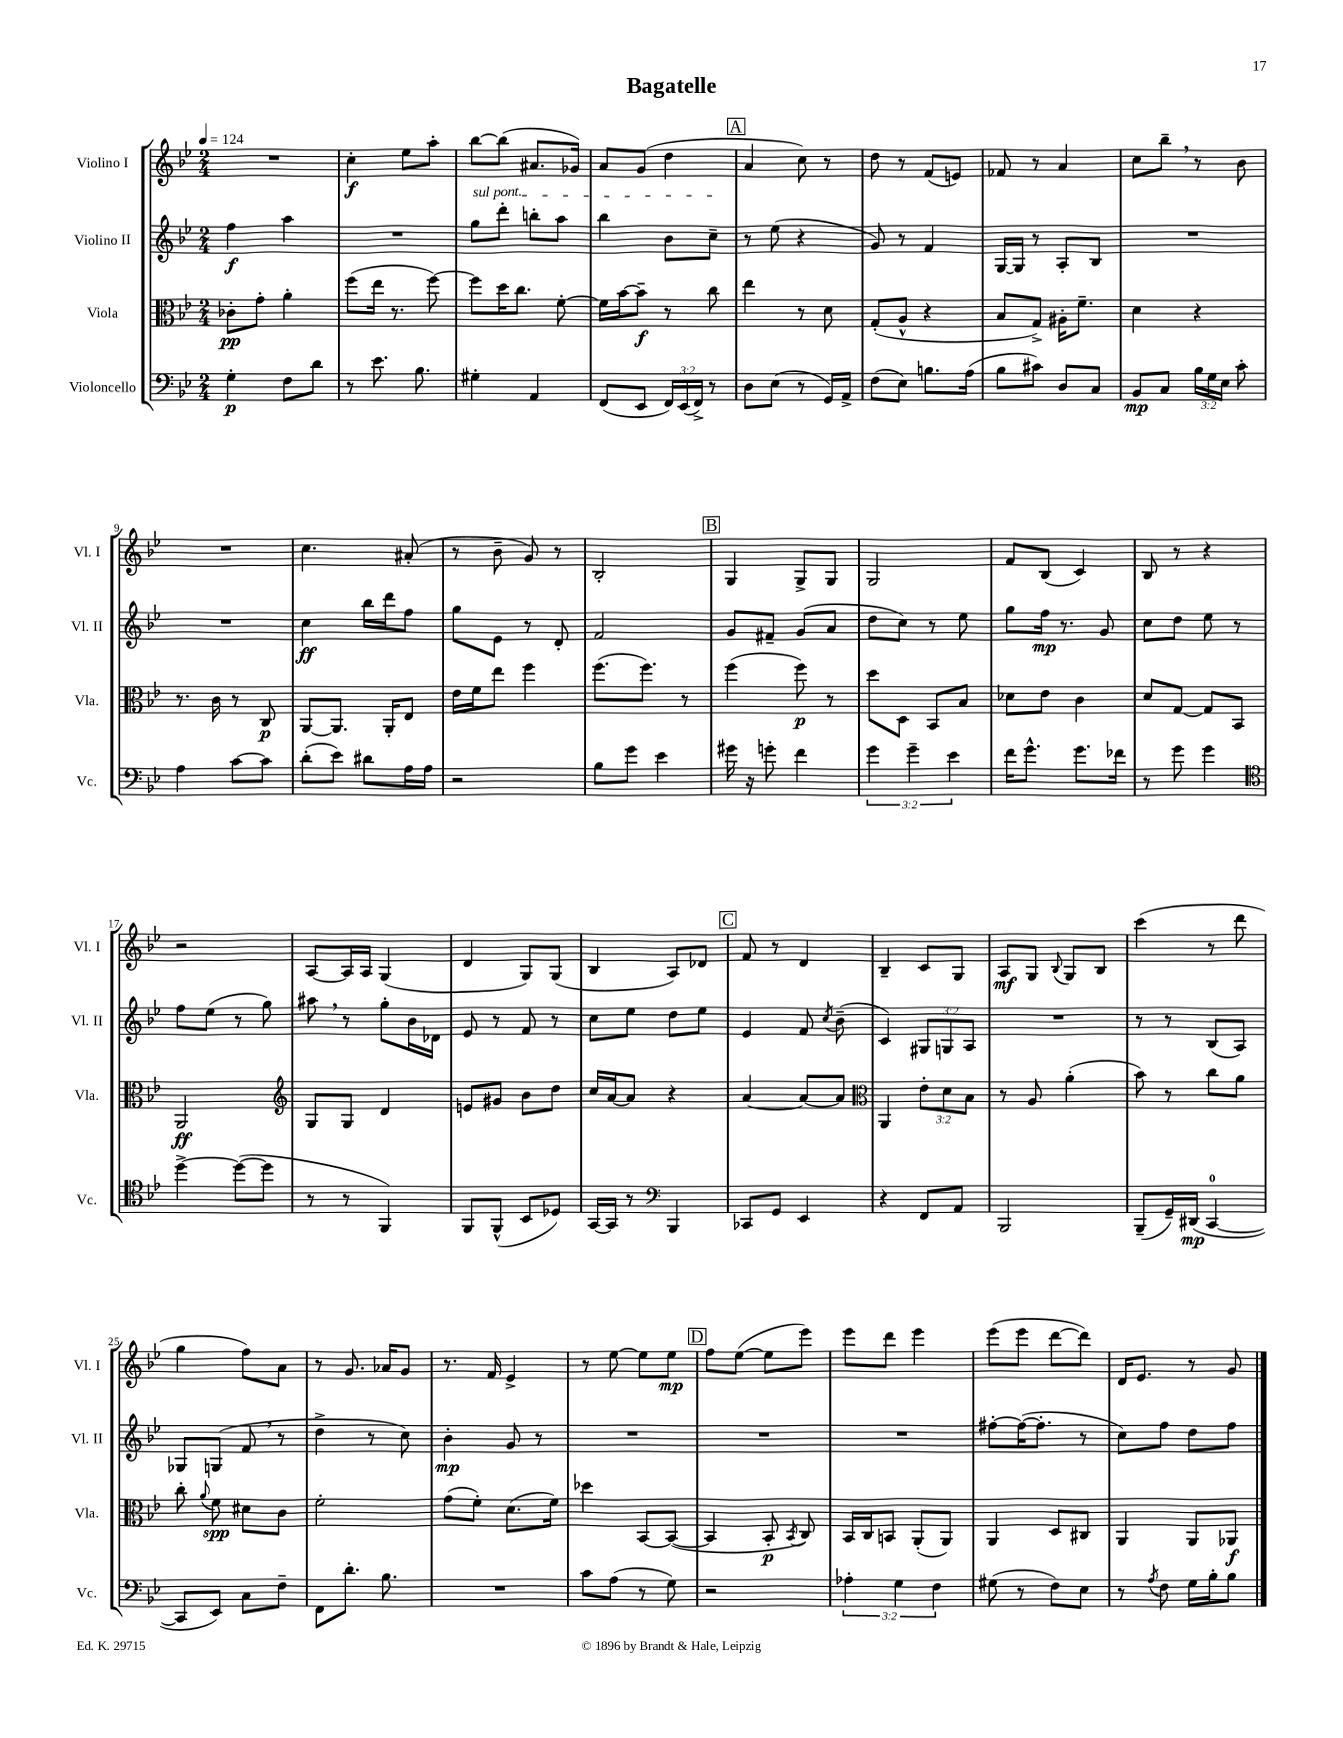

**kern	**dynam	**kern	**dynam	**kern	**dynam	**kern	**dynam
*part4	*part4	*part3	*part3	*part2	*part2	*part1	*part1
*staff4	*staff4	*staff3	*staff3	*staff2	*staff2	*staff1	*staff1
*I"Violoncello	*	*I"Viola	*	*I"Violino II	*	*I"Violino I	*
*I'Vc.	*	*I'Vla.	*	*I'Vl. II	*	*I'Vl. I	*
*clefF4	*	*clefC3	*	*clefG2	*	*clefG2	*
*k[b-e-]	*	*k[b-e-]	*	*k[b-e-]	*	*k[b-e-]	*
*M2/4	*	*M2/4	*	*M2/4	*	*M2/4	*
*MM124	*	*MM124	*	*MM124	*	*MM124	*
=1	=1	=1	=1	=1	=1	=1	=1
4G'\	p	8c-X'\L	pp	4ff\	f	2r	.
.	.	8g'\J	.	.	.	.	.
8F\L	.	4a'\	.	4aa\	.	.	.
8d\J	.	.	.	.	.	.	.
=2	=2	=2	=2	=2	=2	=2	=2
8r	.	(8ff\L	.	2r	.	4cc'\	f
8.e-\	.	16ee-\Jk	.	.	.	.	.
.	.	8.r	.	.	.	.	.
.	.	.	.	.	.	8ee-\L	.
8.B-\	.	.	.	.	.	.	.
.	.	[8ff\)	.	.	.	8aa'\J	.
=3	=3	=3	=3	=3	=3	=3	=3
!	!	!	!	!LO:TX:a:i:t=sul pont.	!	!	!
4G#X'\	.	8ff\L]	.	8gg\L	.	[8bb-\L	.
.	.	16dd\K	.	8ddd'\J	.	(8bb-\J]	.
.	.	8.cc\J	.	.	.	.	.
4AA/	.	.	.	8bbn'\L	.	8.a#X/L	.
.	.	[8f'\	.	8aa\J	.	.	.
.	.	.	.	.	.	16g-X/Jk)	.
=4	=4	=4	=4	=4	=4	=4	=4
(8FF/L	.	16f\LL]	.	4bb-\	.	8a/L	.
.	.	[16b-\J	.	.	.	.	.
8EE-/J	.	8b-~\J]	f	.	.	(8g/J	.
24FF/LL)	.	8r	.	8b-\L	.	4dd\	.
(24EE-/	.	.	.	.	.	.	.
24FF^/JJ)	.	.	.	.	.	.	.
8r	.	8cc\	.	8cc~\J	.	.	.
!!LO:REH:place=s1:t=A
=5	=5	=5	=5	=5	=5	=5	=5
8D\L	.	4ee-\	.	8r	.	4a/	.
(8E-\J	.	.	.	(8ee-\	.	.	.
8r	.	8r	.	4r	.	8cc\)	.
16GG/LL)	.	8d\	.	.	.	8r	.
16AA^/JJ	.	.	.	.	.	.	.
=6	=6	=6	=6	=6	=6	=6	=6
(8F\L	.	(8G'/L	.	8g/)	.	8dd\	.
8E-\J)	.	8A^^/J	.	8r	.	8r	.
8.Bn\L	.	4r	.	4f/	.	(8f/L	.
.	.	.	.	.	.	8en/J)	.
(16A\Jk	.	.	.	.	.	.	.
=7	=7	=7	=7	=7	=7	=7	=7
8B-\L	.	8B-/L	.	[16G/LL	.	8f-X/	.
.	.	.	.	16G/JJ]	.	.	.
8c#X\J)	.	8G^/J)	.	8r	.	8r	.
8D/L	.	16A#X'\KL	.	8A'/L	.	4a/	.
.	.	8.f~\J	.	.	.	.	.
8C/J	.	.	.	8B-/J	.	.	.
=8	=8	=8	=8	=8	=8	=8	=8
8BB-/L	mp	4d\	.	2r	.	8cc\L	.
8C/J	.	.	.	.	.	8bb-~,\J	.
24B-\LL	.	4r	.	.	.	8r	.
24G\	.	.	.	.	.	.	.
24E-\JJ	.	.	.	.	.	.	.
8c'\	.	.	.	.	.	8b-\	.
!!LO:LB:g=z
=9	=9	=9	=9	=9	=9	=9	=9
4A\	.	8.r	.	2r	.	2r	.
.	.	16c\	.	.	.	.	.
[8c\L	.	8r	.	.	.	.	.
8c\J]	.	8C/	p	.	.	.	.
=10	=10	=10	=10	=10	=10	=10	=10
(8d'\L	.	[8AA/L	.	4cc\	ff	4.cc\	.
8e-\J)	.	8.AA/J]	.	.	.	.	.
8d#X\L	.	.	.	16bb-\LL	.	.	.
.	.	16AA'/KL	.	16ddd\J	.	.	.
16A\L	.	8E-/J	.	8ff\J	.	(8a#X'/	.
16A\JJ	.	.	.	.	.	.	.
=11	=11	=11	=11	=11	=11	=11	=11
2r	.	16e-\LL	.	8gg\L	.	8r	.
.	.	16f\J	.	.	.	.	.
.	.	8ee-\J	.	8e-\J	.	8b-~\	.
.	.	4ff\	.	8r	.	8g/)	.
.	.	.	.	8d'/	.	8r	.
=12	=12	=12	=12	=12	=12	=12	=12
8B-\L	.	(8.ff\L	.	2f/	.	2B-'/	.
8g\J	.	.	.	.	.	.	.
.	.	8.ff\J)	.	.	.	.	.
4e-\	.	.	.	.	.	.	.
.	.	8r	.	.	.	.	.
!!LO:REH:place=s1:t=B
=13	=13	=13	=13	=13	=13	=13	=13
16g#X\	.	(4ff\	.	8g/L	.	4G/	.
16r	.	.	.	.	.	.	.
8gn'\	.	.	.	8f#X~/J	.	.	.
4f\	.	8ff\)	p	(8g/L	.	8G^/L	.
.	.	8r	.	8a/J	.	8G/J	.
=14	=14	=14	=14	=14	=14	=14	=14
6g\	.	8dd\L	.	8dd\L	.	2G/	.
.	.	8D\J	.	8cc\J)	.	.	.
6g~\	.	.	.	.	.	.	.
.	.	8BB-/L	.	8r	.	.	.
6e-\	.	.	.	.	.	.	.
.	.	8B-/J	.	8ee-\	.	.	.
=15	=15	=15	=15	=15	=15	=15	=15
16f\KL	.	8d-X\L	.	8gg\L	.	8f/L	.
8.g^^\J	.	.	.	.	.	.	.
.	.	8e-\J	.	16ff\Jk	mp	(8B-/J	.
.	.	.	.	8.r	.	.	.
8.g\L	.	4c\	.	.	.	4c/)	.
.	.	.	.	8g/	.	.	.
16f-X\Jk	.	.	.	.	.	.	.
=16	=16	=16	=16	=16	=16	=16	=16
8r	.	8d/L	.	8cc\L	.	8B-/	.
8g\	.	[8G/J	.	8dd\J	.	8r	.
4g\	.	8G/L]	.	8ee-\	.	4r	.
.	.	8BB-/J	.	8r	.	.	.
!!LO:LB:g=z
=17	=17	=17	=17	=17	=17	=17	=17
*clefC4	*	*	*	*	*	*	*
[4dd^\	.	2AA/	ff	8ff\L	.	2r	.
.	.	.	.	(8ee-\J	.	.	.
(8dd\L_	.	.	.	8r	.	.	.
8dd\J]	.	.	.	8gg\)	.	.	.
=18	=18	=18	=18	=18	=18	=18	=18
*	*	*clefG2	*	*	*	*	*
8r	.	8G/L	.	8aa#X,\	.	[8A/L	.
8r	.	8G/J	.	8r	.	16A/L]	.
.	.	.	.	.	.	16A/JJ	.
4FF/)	.	4d/	.	8gg'\L	.	(4G/	.
.	.	.	.	16b-\L	.	.	.
.	.	.	.	16d-X\JJ	.	.	.
=19	=19	=19	=19	=19	=19	=19	=19
8FF/L	.	8en/L	.	8e-/	.	4d/	.
(8FF^^/J	.	8g#X/J	.	8r	.	.	.
8BB-/L	.	8b-\L	.	8f/	.	8G/L)	.
8D-X/J)	.	8dd\J	.	8r	.	(8G/J	.
=20	=20	=20	=20	=20	=20	=20	=20
[16GG/LL	.	16cc/LL	.	8cc\L	.	4B-/	.
16GG/JJ]	.	[16a/J	.	.	.	.	.
8r	.	8a/J]	.	8ee-\J	.	.	.
*clefF4	*	*	*	*	*	*	*
4BBB-/	.	4r	.	8dd\L	.	8A/L)	.
.	.	.	.	8ee-\J	.	8d-X/J	.
!!LO:REH:place=s1:t=C
=21	=21	=21	=21	=21	=21	=21	=21
8CC-X/L	.	[4a/	.	4e-/	.	8f/	.
8GG/J	.	.	.	.	.	8r	.
4EE-/	.	8a/L_	.	8f/	.	4d/	.
.	.	.	.	8qcc/	.	.	.
.	.	8a/J]	.	(8b-~\	.	.	.
=22	=22	=22	=22	=22	=22	=22	=22
*	*	*clefC3	*	*	*	*	*
4r	.	4AA/	.	4c/)	.	4B-~/	.
8FF/L	.	12e-'\L	.	12G#X/L	.	8c/L	.
.	.	12d\	.	12Gn/	.	.	.
8AA/J	.	.	.	.	.	8G/J	.
.	.	12B-\J	.	12A/J	.	.	.
=23	=23	=23	=23	=23	=23	=23	=23
2BBB-/	.	8r	.	2r	.	8A/L	mf
.	.	8A/	.	.	.	8G/J	.
.	.	.	.	.	.	8qqB-/	.
.	.	(4a'\	.	.	.	8G/L	.
.	.	.	.	.	.	8B-/J	.
=24	=24	=24	=24	=24	=24	=24	=24
(8BBB-~/L	.	8b-\)	.	8r	.	(4ccc\	.
16GG~/L)	.	8r	.	8r	.	.	.
(16DD#X/JJ	mp	.	.	.	.	.	.
[4CC/	.	8cc\L	.	(8B-/L	.	8r	.
.	.	8a\J	.	8A/J)	.	8ddd\	.
!!LO:LB:g=z
=25	=25	=25	=25	=25	=25	=25	=25
8CC/L]	.	8cc'\	.	8G-X/L	.	4gg\	.
.	.	8qqa/	.	.	.	.	.
8EE-/J)	.	8f\	spp	(8Gn/J	.	.	.
8C\L	.	8d#X\L	.	8f,/	.	8ff\L)	.
8F~\J	.	8c\J	.	8r	.	8a\J	.
=26	=26	=26	=26	=26	=26	=26	=26
8FF\L	.	2f'\	.	4dd^\	.	8r	.
8.d'\J	.	.	.	.	.	8.g/	.
.	.	.	.	8r	.	.	.
8.B-\	.	.	.	.	.	16a-X/KL	.
.	.	.	.	8cc\)	.	8g/J	.
=27	=27	=27	=27	=27	=27	=27	=27
2r	.	(8g\L	.	4b-'\	mp	8.r	.
.	.	8f'\J)	.	.	.	.	.
.	.	.	.	.	.	16f/	.
.	.	(8.d\L	.	8g/	.	4e-^/	.
.	.	.	.	8r	.	.	.
.	.	16f\Jk)	.	.	.	.	.
=28	=28	=28	=28	=28	=28	=28	=28
8c\L	.	4dd-X\	.	2r	.	8r	.
(8A\J	.	.	.	.	.	[8ee-\	.
8r	.	[8BB-/L	.	.	.	8ee-\L]	.
8G\)	.	(8BB-/J_	.	.	.	8ee-\J	mp
!!LO:REH:place=s1:t=D
=29	=29	=29	=29	=29	=29	=29	=29
2r	.	4BB-/]	.	2r	.	8ff\L	.
.	.	.	.	.	.	([8ee-\J	.
.	.	8BB-'/	p	.	.	8ee-\L]	.
.	.	8qBB-/	.	.	.	.	.
.	.	8C/)	.	.	.	8eee-\J)	.
=30	=30	=30	=30	=30	=30	=30	=30
6A-X'\	.	16BB-/LL	.	2r	.	8eee-\L	.
.	.	16C/J	.	.	.	.	.
.	.	8BBn/J	.	.	.	8ddd\J	.
6G\	.	.	.	.	.	.	.
.	.	(8AA'/L	.	.	.	4eee-\	.
6F\	.	.	.	.	.	.	.
.	.	8AA/J)	.	.	.	.	.
=31	=31	=31	=31	=31	=31	=31	=31
(8G#X\	.	4AA/	.	[8ff#X'\L	.	(8eee-\L	.
8r	.	.	.	(16ff#\K_	.	8eee-\J	.
.	.	.	.	8.ff#'\J]	.	.	.
8F\L)	.	8D/L	.	.	.	[8ddd\L	.
8E-\J	.	8C#X/J	.	8r	.	8ddd\J])	.
=32	=32	=32	=32	=32	=32	=32	=32
8r	.	4AA/	.	8cc\L)	.	16d/KL	.
.	.	.	.	.	.	8.e-/J	.
8qA/	.	.	.	.	.	.	.
8F\	.	.	.	8ff\J	.	.	.
16G\LL	.	8AA/L	.	8dd\L	.	8r	.
16B-'\J	.	.	.	.	.	.	.
8B-\J	.	8AA-X/J	f	8ff\J	.	8g/	.
==	==	==	==	==	==	==	==
*-	*-	*-	*-	*-	*-	*-	*-
